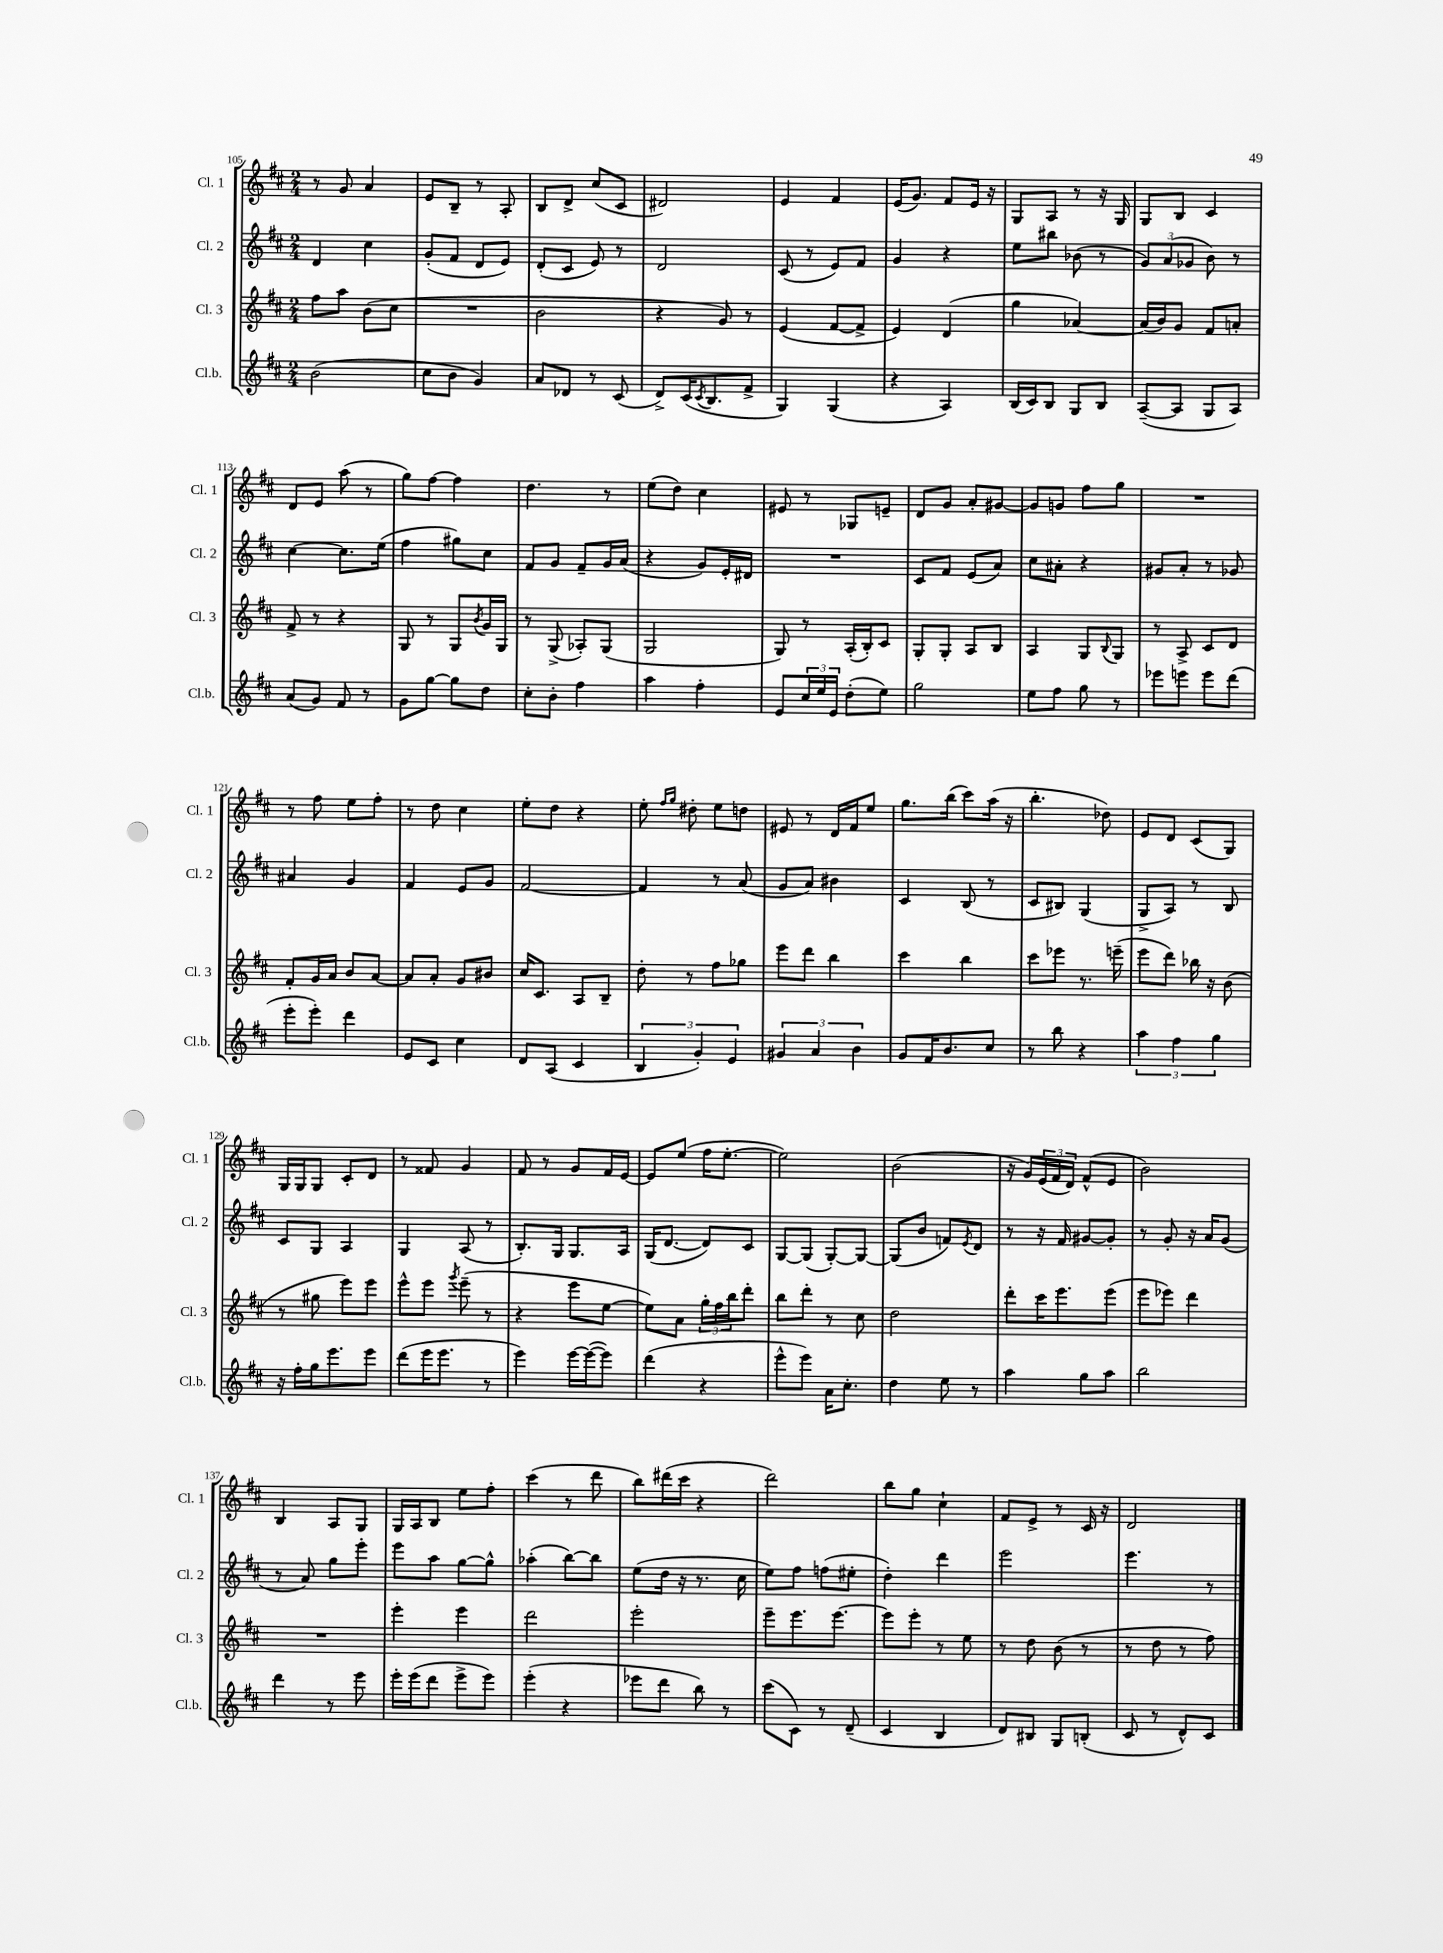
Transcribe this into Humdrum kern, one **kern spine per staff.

**kern	**kern	**kern	**kern
*staff4	*staff3	*staff2	*staff1
*clefG2	*clefG2	*clefG2	*clefG2
*k[f#c#]	*k[f#c#]	*k[f#c#]	*k[f#c#]
*M2/4	*M2/4	*M2/4	*M2/4
(2b	8ff#	4d	8r
.	8aa	.	8g
.	(8b	4cc#	4a
.	8cc#	.	.
=	=	=	=
8cc#	2r	(8g'	8e
8b	.	8f#	8B~
4g)	.	8d	8r
.	.	8e)	8A'
=	=	=	=
8a	2b	(8d'	8B
8d-	.	8c#	8d^
8r	.	8e)	(8cc#
(8c#	.	8r	8c#
=	=	=	=
8d^)	4r	2d	2d#)
(16c#	.	.	.
8qc#	.	.	.
8.B	.	.	.
.	8g)	.	.
8f#^	8r	.	.
=	=	=	=
4G)	(4e	(8c#	4e
.	.	8r	.
(4G	[8f#	8e)	4f#
.	8f#^]	8f#	.
=	=	=	=
4r	4e)	4g	(16e
.	.	.	8.g)
4A)	(4d	4r	8f#
.	.	.	16e
.	.	.	16r
=	=	=	=
(16B	4gg	8ee	8G
16c#)	.	.	.
8B	.	8bb#	8A
8G	[4a-)	(8b-	8r
8B	.	8r	16r
.	.	.	16G
=	=	=	=
([8A~	(16a-]	12g)	8G
.	16b)	.	.
.	.	(12a	.
8A]	8g	.	8B
.	.	12g-	.
8G	8f#	8b)	4c#
8A)	8a'	8r	.
=	=	=	=
(8a	8f#^	[4cc#	8d
8g)	8r	.	8e
8f#	4r	8.cc#]	(8aa
8r	.	.	8r
.	.	(16ee	.
=	=	=	=
8g	8G	4ff#	8gg)
[8gg	8r	.	[8ff#
8gg]	8G	8gg#)	4ff#]
.	8qb	.	.
8dd	16g	8cc#	.
.	16G	.	.
=	=	=	=
8cc#'	8r	8f#	4.dd
8b'	(8G^	8g	.
4ff#	8A-')	8f#~	.
.	(8G	16g	8r
.	.	(16a	.
=	=	=	=
4aa	2G	4r	(8ee
.	.	.	8dd)
4ff#'	.	8g)	4cc#
.	.	16e'	.
.	.	16d#	.
=	=	=	=
8e	8G)	2r	8e#
24cc#	8r	.	8r
24ee	.	.	.
24e	.	.	.
(8dd'	(16A'	.	8G-
.	16B')	.	.
8ee)	8c#	.	8e~
=	=	=	=
2gg	8G'	8c#	8d
.	8G'	8f#	8g
.	8A	(8e	8a'
.	8B	8a)	[8g#
=	=	=	=
8ee	4A	8cc#	8g#]
8ff#	.	8a#'	8g
8gg	8G	4r	8ff#
.	8qqB	.	.
8r	8G	.	8gg
=	=	=	=
8eee-	8r	8g#	2r
8eee	8A^	8a'	.
8eee	8c#	8r	.
(8ddd	8d	8g-	.
=	=	=	=
8eee'	8f#'	4a#	8r
8eee')	16g	.	8ff#
.	16a	.	.
4ddd	8b	4g	8ee
.	[8a	.	8ff#'
=	=	=	=
8e	8a]	4f#	8r
8c#	8a'	.	8dd
4cc#	8g	8e	4cc#
.	8b#	8g	.
=	=	=	=
8d	16cc#	[2f#	8ee'
.	8.c#	.	.
(8A	.	.	8dd
4c#	8A	.	4r
.	8B~	.	.
=	=	=	=
6B	8dd'	4f#]	8ee'
.	.	.	16qqff#
.	.	.	16qqgg
.	8r	.	8dd#'
6g')	.	.	.
.	8ff#	8r	8ee
6e	.	.	.
.	8gg-	(8a	8dd
=	=	=	=
6g#	8eee	8g	8e#
.	8ddd	8a)	8r
6a	.	.	.
.	4bb	4b#	16d
.	.	.	16f#
6b	.	.	.
.	.	.	8ee
=	=	=	=
8g	4ccc#	4c#	8.gg
16f#	.	.	.
8.b	.	.	(16bb
.	4bb	(8B	8ccc#)
8cc#	.	8r	(16aa
.	.	.	16r
=	=	=	=
8r	8ccc#	8c#	4.bb'
8bb	8eee-	8B#)	.
4r	8.r	(4G	.
.	.	.	8dd-)
.	(16eee~	.	.
=	=	=	=
6aa	8eee	8G^	8e
.	8ddd)	8A)	8d
6ff#	.	.	.
.	16bb-	8r	(8c#
.	16r	.	.
6gg	.	.	.
.	(8b	8B	8G)
=	=	=	=
16r	8r	8c#	16G
16ff#'	.	.	16G
16gg	8gg#	8G	8G
8.eee	.	.	.
.	8eee)	4A	8c#'
8eee	8eee	.	8d
=	=	=	=
(8ddd	8eee^^	4G	8r
16eee	8eee	.	8f##
8.eee	.	.	.
.	8qggg	.	.
.	(8eee~	(8A	4g
8r	8r	8r	.
=	=	=	=
4eee)	4r	8.B')	8f#
.	.	.	8r
.	.	16G	.
[16eee	8eee	8.G	8g
(16eee_	.	.	.
8eee])	[8ee	.	16f#
.	.	16A	[16e
=	=	=	=
(4ddd	8ee])	(16G	8e]
.	.	[8.d	.
.	8a	.	(8ee
4r	24gg'	8d])	16ff#
.	24ff#	.	.
.	.	.	[8.ee'
.	24bb	.	.
.	8ddd'	8c#	.
=	=	=	=
8eee^^	8bb	[8G	2ee])
8eee)	8ddd'	(8G]	.
16a	8r	[8G')	.
8.cc#'	.	.	.
.	8cc#	8G_	.
=	=	=	=
4dd	2dd	(8G]	(2b
.	.	8b	.
8ee	.	8f)	.
.	.	8qe	.
8r	.	8d	.
=	=	=	=
4aa	8ddd'	8r	16r
.	.	.	16g)
.	16ccc#	16r	(24e
.	.	.	24f#
.	8.eee	16f#	.
.	.	.	24d)
8gg	.	[8g#	(8f#^^
8aa	(8eee	8g#']	8e
=	=	=	=
2bb	8eee	8r	2b)
.	8eee-)	8g'	.
.	4ddd	16r	.
.	.	16a	.
.	.	(8g	.
=	=	=	=
4ddd	2r	8r	4B
.	.	8a)	.
8r	.	8gg	8A
8eee	.	8eee'	8G
=	=	=	=
16eee'	4eee'	8eee	16G
(16eee	.	.	16A
8ddd	.	8aa	8B
8eee^	4eee	[8gg	8ee
8eee)	.	8gg^^]	8ff#'
=	=	=	=
(4eee'	2ddd	(4aa-'	(4ccc#
4r	.	[8bb)	8r
.	.	8bb]	8ddd
=	=	=	=
8eee-	2eee'	(8ee	8bb)
8ddd	.	16dd	(16ddd#
.	.	16r	16ccc#
8bb)	.	8.r	4r
8r	.	.	.
.	.	16cc#	.
=	=	=	=
(8ccc#	8eee~	8ee)	2ddd)
8c#)	8.eee	8ff#	.
8r	.	(8ff	.
.	[8.eee	.	.
(8d~	.	8ee#'	.
=	=	=	=
4c#	8eee]	4dd')	8bb
.	8eee'	.	8gg
4B	8r	4ddd	4cc#`
.	8ee	.	.
=	=	=	=
8d)	8r	2eee	8f#
8B#	8dd	.	8e^
8G	(8b	.	8r
(8B'	8r	.	16c#
.	.	.	16r
=	=	=	=
8c#	8r	4.eee	2d
8r	8dd	.	.
8d^^)	8r	.	.
8c#	8ff#)	8r	.
==	==	==	==
*-	*-	*-	*-
